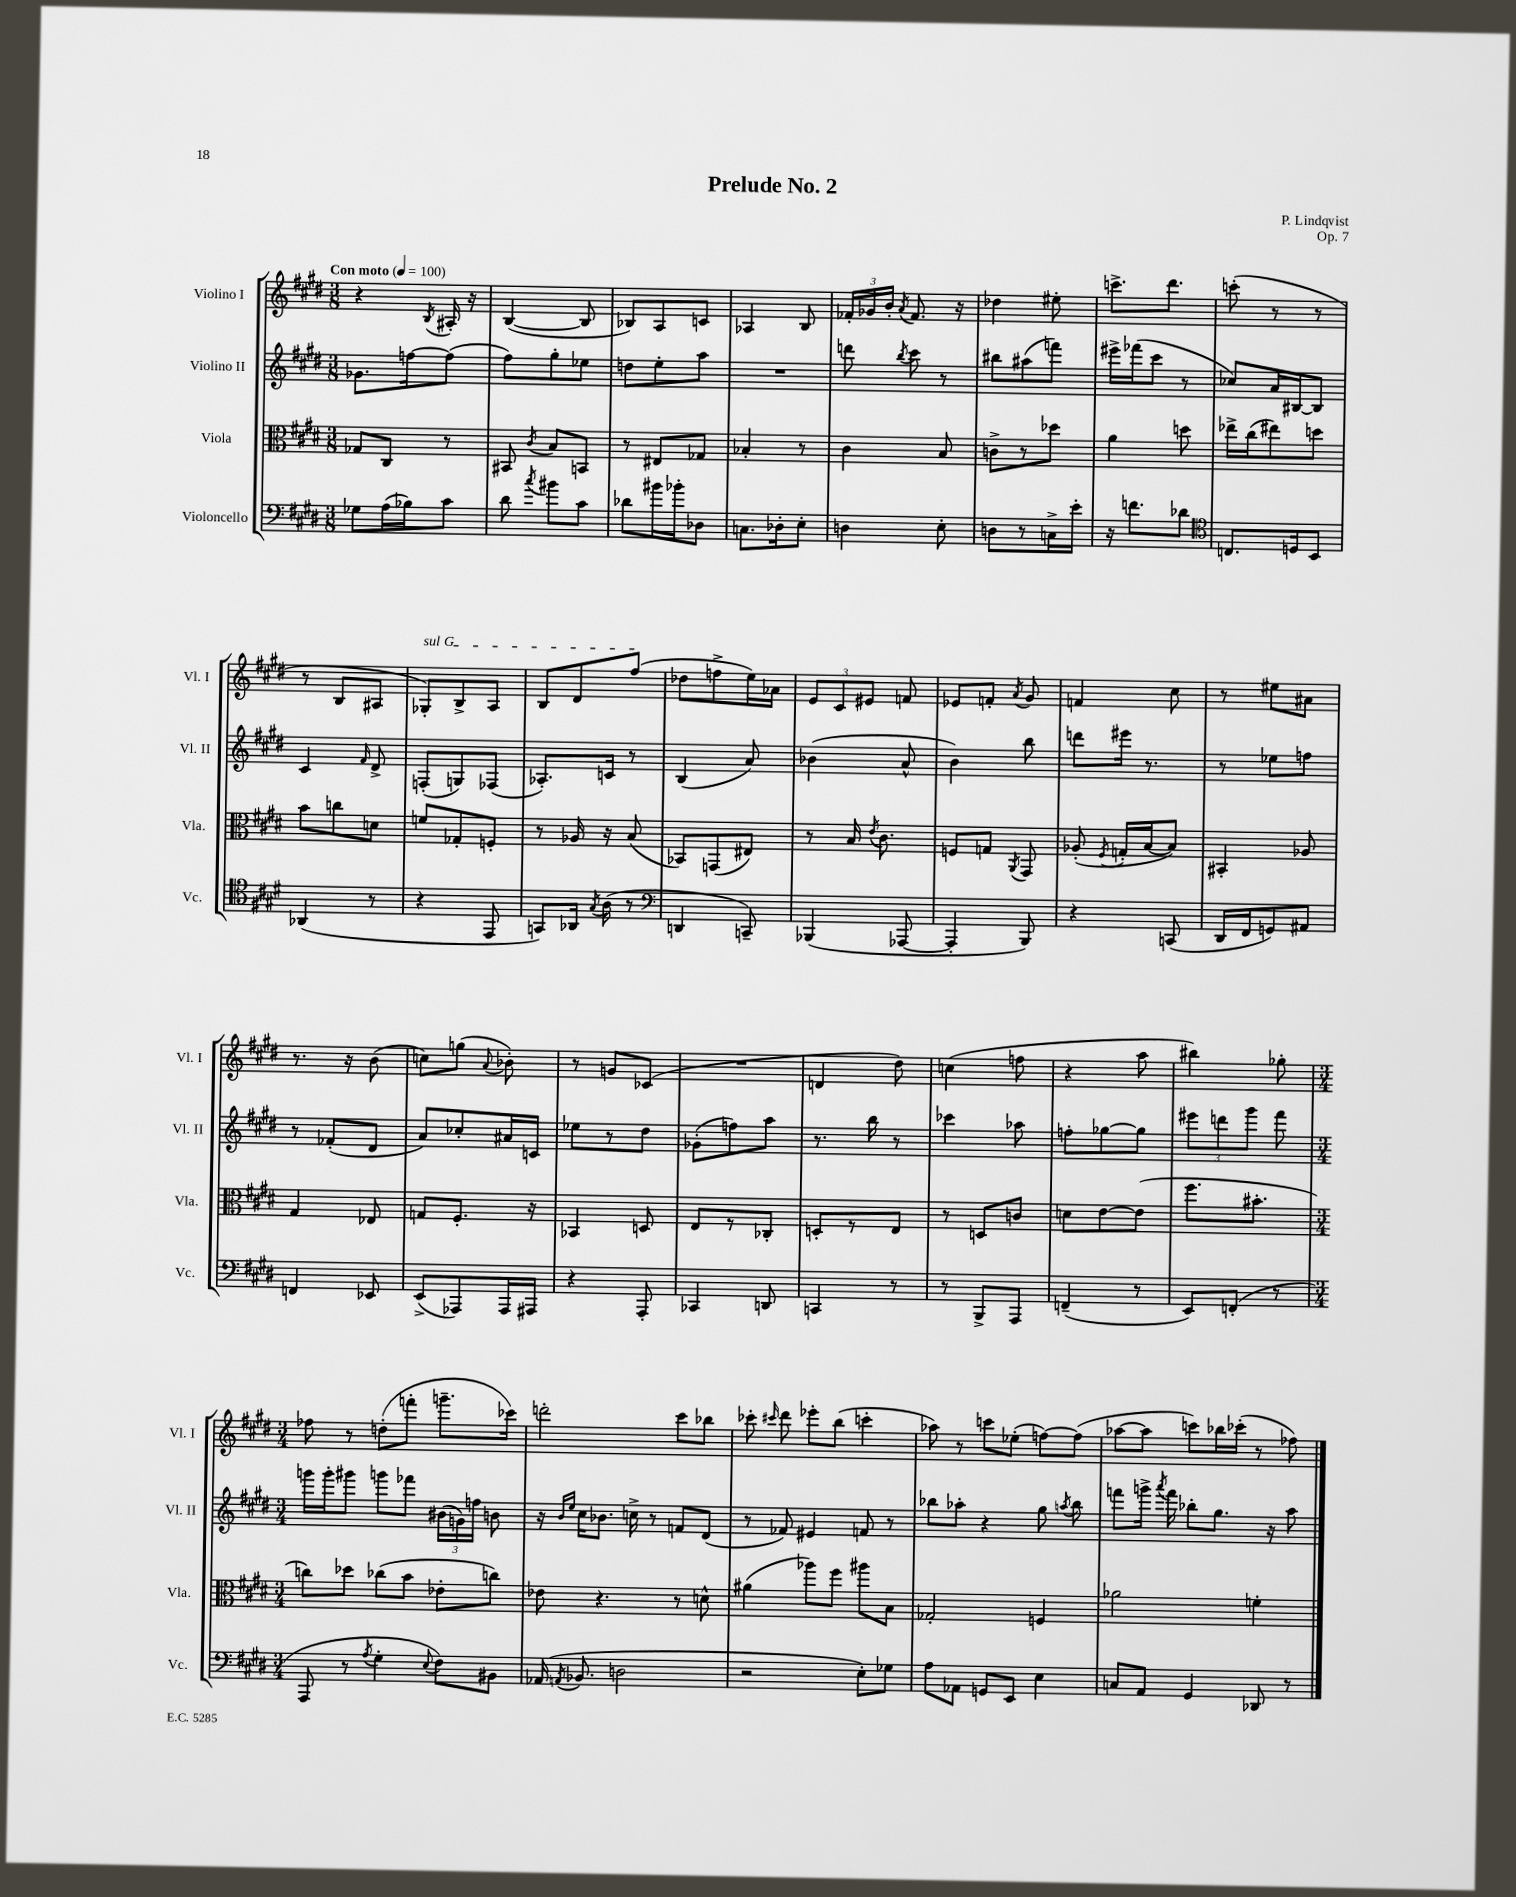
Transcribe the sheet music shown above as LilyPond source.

\header { title = "Prelude No. 2" composer = "P. Lindqvist" opus = "Op. 7" }
<<
\new StaffGroup <<
\new Staff = "s0" \with { instrumentName = "Violino I" shortInstrumentName = "Vl. I" } {
    \clef treble \key e \major \numericTimeSignature \time 3/8 \tempo "Con moto" 4 = 100
    \autoBeamOff r4 \acciaccatura { b8 } ais16-. r16 |
    b4~( b8 |
    bes8[) a8 c'8] |
    aes4 b8 |
    \tuplet 3/2 { fes'16[-. ges'16 b'16]-. } \acciaccatura { a'8 } fes'8. r16 |
    des''4 eis''8-. |
    c'''8.[-> dis'''8.] |
    c'''8-.( r8 r8 |
    r8 b8[ ais8] |
    \once \override TextSpanner.bound-details.left.text = \markup { \italic "sul G" } ges8[-.\startTextSpan) b8-> a8] |
    b8[ dis'8 fis''8]\stopTextSpan( |
    des''8[ f''8-> e''16) aes'16] |
    \tuplet 3/2 { e'8[ cis'8 eis'8] } f'8 |
    ees'8[ f'8]-. \acciaccatura { a'8 } gis'8 |
    f'4 cis''8 |
    r8 eis''8[ ais'8] |
    r8. r16 b'8( |
    c''8[) g''8]( \appoggiatura { a'8 } bes'8-.) |
    r8 g'8[ ces'8]( |
    R4. |
    d'4 dis''8) |
    c''4( f''8 |
    r4 a''8 |
    bis''4) ges''8-. |
    \numericTimeSignature \time 3/4 fes''8 r8 d''8[-.( f'''8]-. g'''8.[-- ces'''16]) |
    d'''2-. cis'''8[ bes''8] |
    ces'''8-. \grace { cis'''16 } dis'''8 ees'''8[-. b''8]( c'''4-. |
    aes''8) r8 c'''8[ ees''8]-.( f''8[~) f''8]( |
    aes''8[~ aes''8] c'''8[) bes''16 ces'''16]-.( r8 fes''8) \bar "|." |
}
\new Staff = "s1" \with { instrumentName = "Violino II" shortInstrumentName = "Vl. II" } {
    \clef treble \key e \major \numericTimeSignature \time 3/8
    \autoBeamOff ges'8.[ f''16~ f''8]( |
    fis''8[) gis''8-. ees''8] |
    d''8[ e''8-. a''8] |
    R4. |
    d'''8 \acciaccatura { b''8 } cis'''8 r8 |
    bis''8[ ais''8( f'''8]) |
    eis'''16[-> fes'''16( cis'''8] r8 |
    ces''8[) a'16 bis16~ bis8] |
    cis'4 \grace { fis'16 } dis'8-> |
    f8[-.( g8) fes8]( |
    aes8.[-.) c'16] r8 |
    b4( a'8) |
    bes'4( a'8-^ |
    b'4) b''8 |
    d'''8[ eis'''16] r8. |
    r8 ees''8[ f''8] |
    r8 fes'8[-.( dis'8] |
    a'8[) ces''8-. ais'16 c'16] |
    ees''8[ r8 dis''8] |
    ges'8[-.( f''8) a''8] |
    r8. b''16 r8 |
    ces'''4 aes''8 |
    f''8[-. ges''8~ ges''8] |
    \tuplet 3/2 { eis'''8[ d'''8 gis'''8] } fis'''8 |
    \numericTimeSignature \time 3/4 g'''16[ g'''16-. gis'''8] g'''8[ fes'''8] \tuplet 3/2 { bis'16[( g'16) f''16] } b'8 |
    r16 \grace { b'16[ e''16] } cis''16[ bes'8.] c''16-> r8 f'8[ dis'8]( |
    r8 fes'8) eis'4 f'8 r8 |
    bes''8[ aes''8]-. r4 gis''8 \acciaccatura { a''8 } bes''8 |
    f'''8[ g'''16]-> \acciaccatura { a'''8 } f'''16 bes''8[-. gis''8.] r16 a''8 \bar "|." |
}
\new Staff = "s2" \with { instrumentName = "Viola" shortInstrumentName = "Vla." } {
    \clef alto \key e \major \numericTimeSignature \time 3/8
    \autoBeamOff ges8[ cis8] r8 |
    bis,8 \acciaccatura { cis'8 } b8[ b,8] |
    r8 eis8[ ges8] |
    bes4-. r8 |
    cis'4 b8 |
    c'8[-> r8 des''8] |
    a'4 d''8 |
    ees''16[-> cis''16( eis''8) d''8] |
    b'8[ c''8 d'8] |
    f'8[ ges8-. f8]-. |
    r8 aes16 r16 b8( |
    bes,8[) g,8( eis8]) |
    r8 b16 \acciaccatura { e'8 } cis'8. |
    f8[ g8] \acciaccatura { a,8 } gis,8 |
    aes8-.( \acciaccatura { fis8 } g16[-. b16~ b8]) |
    bis,4-. aes8 |
    gis4 ees8 |
    g8[ fis8.]-. r16 |
    bes,4 d8 |
    e8[ r8 ces8]-. |
    d8[-. r8 e8] |
    r8 d8[ c'8] |
    d'8[ e'8~ e'8]( |
    fis''8.[ bis'8.]-. |
    \numericTimeSignature \time 3/4 c''8[) des''8] ces''8[( b'8] ees'8[-. c''8]) |
    ees'8 r4. r8 d'8-^ |
    ais'4( aes''8[) fis''8] ais''8[ b8] |
    ges2-. f4 |
    aes'2 f'4-. \bar "|." |
}
\new Staff = "s3" \with { instrumentName = "Violoncello" shortInstrumentName = "Vc." } {
    \clef bass \key e \major \numericTimeSignature \time 3/8
    \autoBeamOff ges8[ a16( bes16) cis'8] |
    dis'8 \acciaccatura { cis''8 } bis'8[ cis'8] |
    des'8[ bis'16 bes'16-. des8] |
    c8.[ des16-. e8]-. |
    d4 e8-. |
    d8[ r8 c16-> e'16]-. |
    r16 f'8.[ des'8] |
    \clef tenor c8.[ d16 b,8] |
    aes,4( r8 |
    r4 e,8 |
    g,8[) aes,16] \acciaccatura { gis8 } a16( r8 |
    \clef bass d,4 c,8--) |
    bes,,4( aes,,8~ |
    aes,,4-. b,,8) |
    r4 c,8( |
    dis,16[ fis,16 g,8) ais,8] |
    f,4 ees,8 |
    e,8[->( aes,,8) aes,,16 ais,,16] |
    r4 a,,8-. |
    ces,4 d,8 |
    c,4 r8 |
    r8 b,,8[-> a,,8] |
    f,4--( r8 |
    e,8[) f,8]-.( r8 |
    \numericTimeSignature \time 3/4 a,,8 r8 \acciaccatura { a8 } gis4-. \appoggiatura { e8 } fis8[) bis,8] |
    aes,16( \acciaccatura { a,8 } bes,8. d2 |
    r2 e8[-.) ges8] |
    a8[ aes,8] g,8[ e,8] e4 |
    c8[ a,8] gis,4 des,8 r8 \bar "|." |
}
>>
>>
\layout { \context { \Score \remove "Bar_number_engraver" } }
